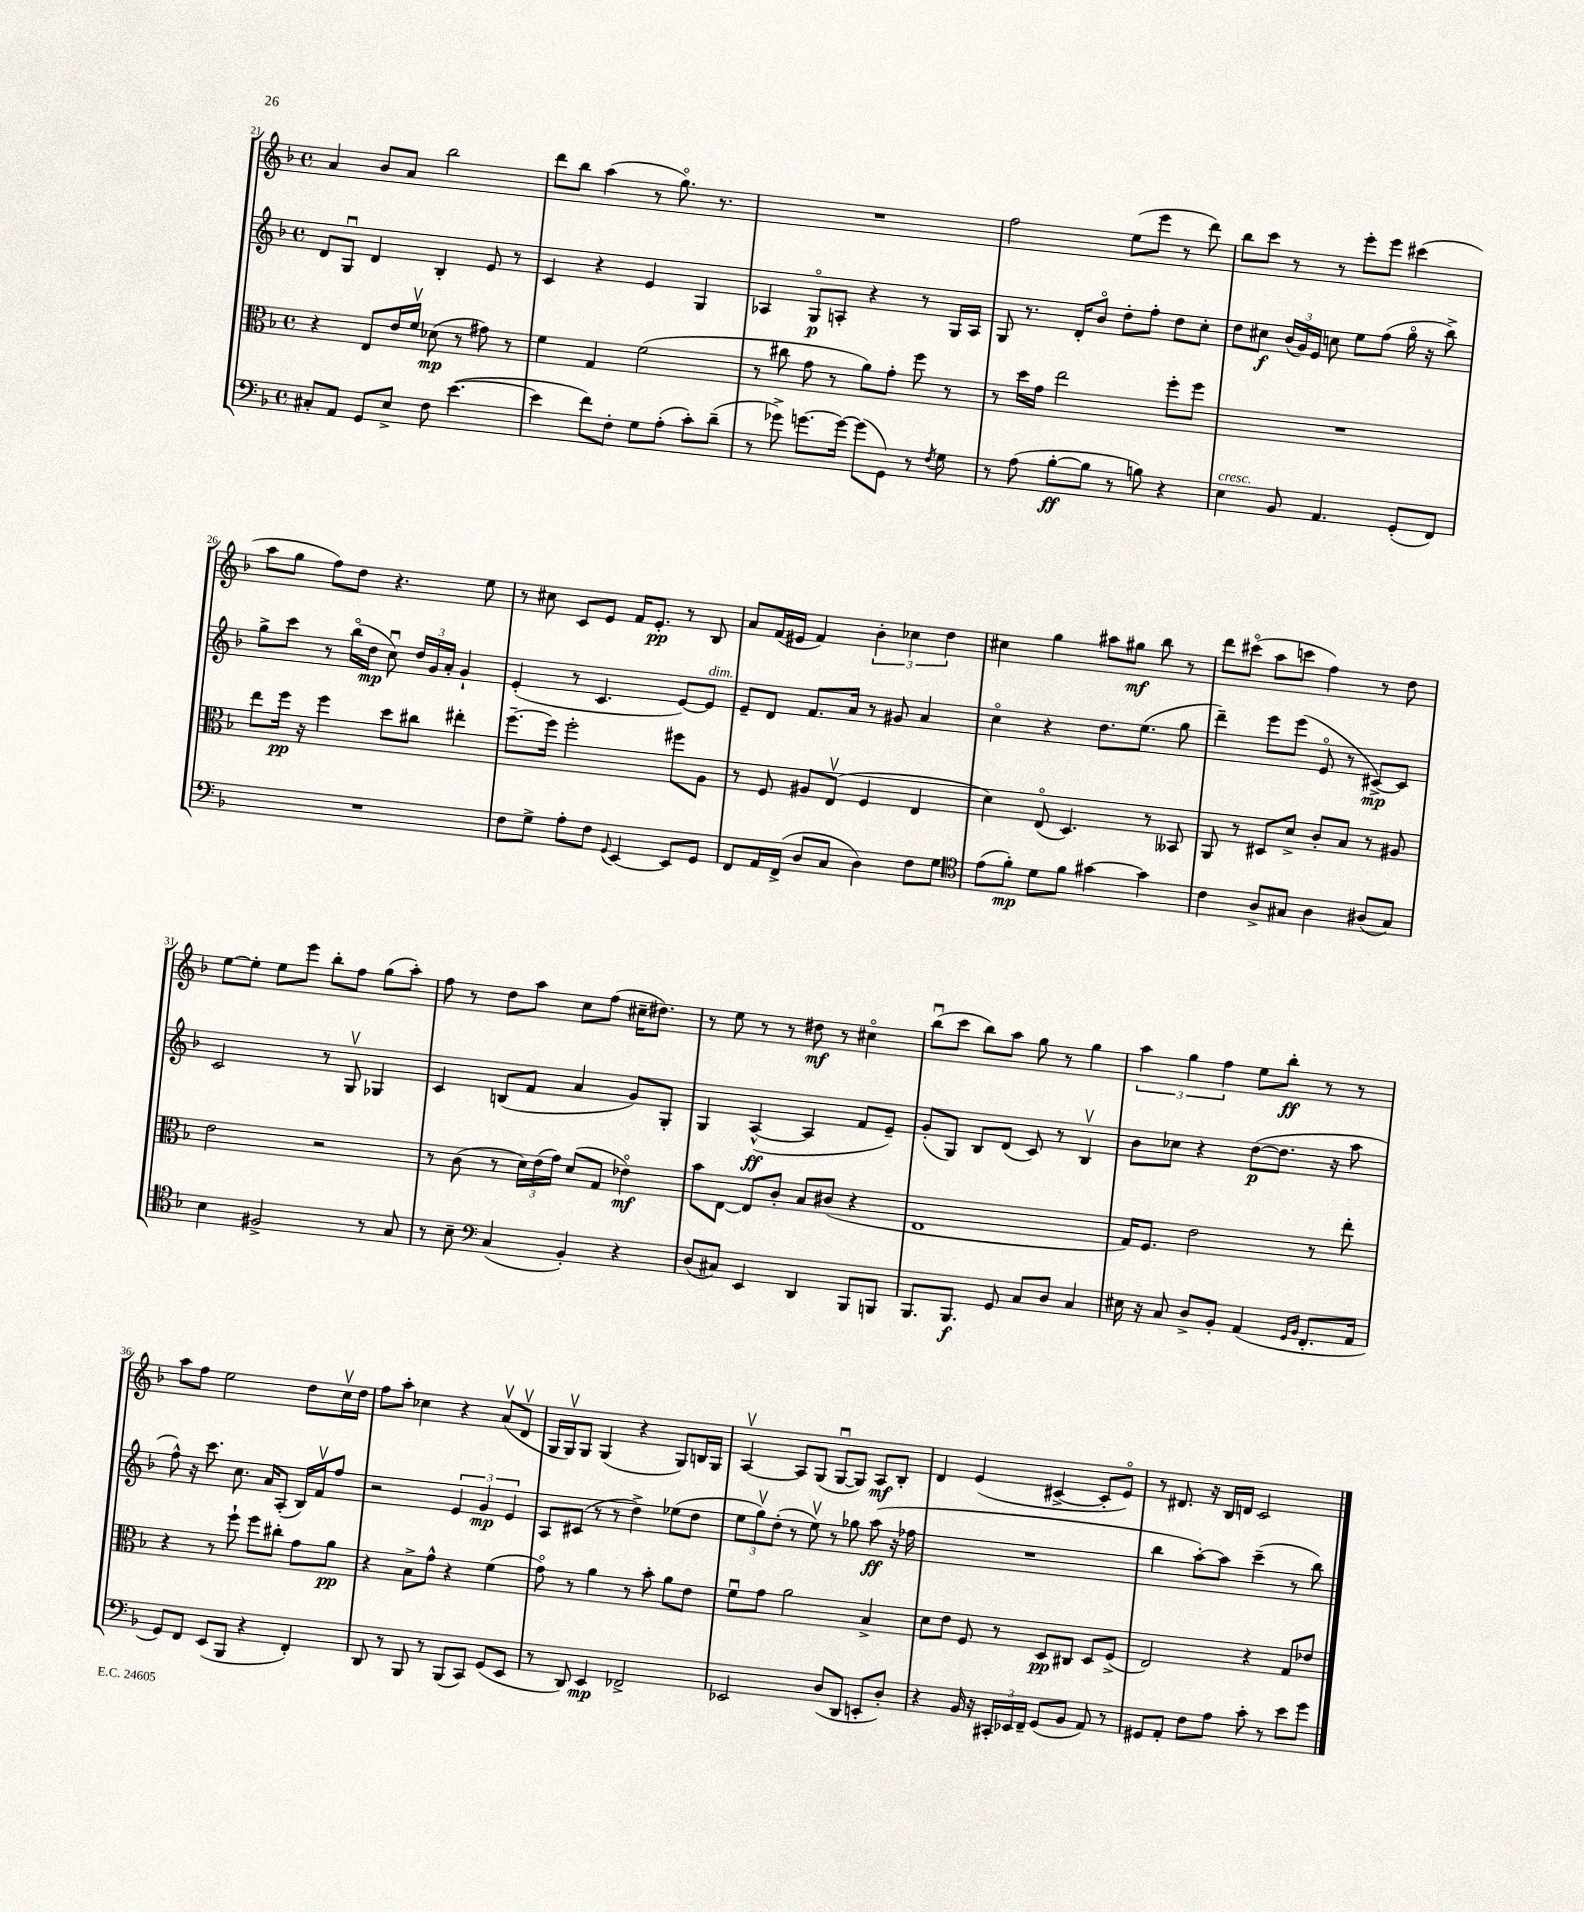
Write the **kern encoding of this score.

**kern	**kern	**kern	**kern
*staff4	*staff3	*staff2	*staff1
*clefF4	*clefC3	*clefG2	*clefG2
*k[b-]	*k[b-]	*k[b-]	*k[b-]
*M4/4	*M4/4	*M4/4	*M4/4
*met(c)	*met(c)	*met(c)	*met(c)
8C#'	4r	8d	4a
8AA	.	8Gu	.
8GG	8E	4d	8b-
8E^	16e	.	8a
.	16fv	.	.
8F	(8d-	4B-'	2bb-
([4.e	8r	.	.
.	8g#)	8e	.
.	8r	8r	.
=	=	=	=
4e]	4f	4c	8ddd
.	.	.	8bb-
8f)	4G	4r	(4aa
8F'	.	.	.
8G	(2f	4e	8r
(8A'	.	.	8.ggo)
8c')	.	4G	.
.	.	.	8.r
(8d~	.	.	.
=	=	=	=
8r	8r	4A-	1r
8g-^)	8cc#	.	.
[8.g	8g	8Go	.
.	8r	8A'	.
16g_	.	.	.
(8g]	8a)	4r	.
8GG)	8g'	.	.
8r	8ff	8r	.
8qF	.	.	.
8G	8r	16G	.
.	.	16A	.
=	=	=	=
8r	8r	8G	2ff
(8A	16dd	8.r	.
.	16g	.	.
[8B-'	2ee	.	.
.	.	16d'	.
8B-]	.	8b-o	.
8r	.	8dd'	(8ee
8B)	.	8ff'	8eee
4r	8ff'	8dd	8r
.	8ff	8cc'	8ddd)
=	=	=	=
4E	1r	8dd	8bb-
.	.	8cc#	8ccc
8BB-	.	(24b-	8r
.	.	24g)	.
.	.	24e	.
4.AA	.	8cc	8r
.	.	8ee	8eee'
.	.	(8ff	8eee
(8GG'	.	16ggo	(4ccc#
.	.	16r	.
8FF)	.	8bb-^)	.
=	=	=	=
1r	8ee	8gg^	8aa
.	16ff	8ccc	8gg
.	16r	.	.
.	4ff	8r	8ff)
.	.	(16bb-o	8dd
.	.	16dd	.
.	8dd	8ccu)	4.r
.	8cc#	24dd	.
.	.	24g	.
.	.	24a'	.
.	4ee#'	4g`	.
.	.	.	8ee
=	=	=	=
8F	[8.ff~	(4e'	8r
8G^	.	.	8cc#
.	16ff]	.	.
8A'	2ff'	8r	8c
8F	.	4.c	8e
8qqGG	.	.	.
[4EE	.	.	16f
.	.	.	8.e'
8EE]	8ff#	[8e)	8r
8GG	8A	8e]	8B-
=	=	=	=
8FF	8r	8e~	8a
16AA	8F	8d	(16f
(16FF^	.	.	16e#
8D	8A#	8.f	4f)
8C	(8Ev	.	.
.	.	16a	.
4D)	4F	8r	6b-'
.	.	8g#	.
.	.	.	6cc-
8F	4E	4a	.
.	.	.	6dd
8G	.	.	.
=	=	=	=
*clefC4	*	*	*
(8e	4d)	4cco	4cc#
8f')	.	.	.
8d	(8Eo	4r	4gg
8f	4.D)	.	.
[4g#	.	8.dd	8aa#
.	.	.	8gg#
.	.	(8.ee	.
4g#]	8r	.	8bb-
.	8BB--	8gg	8r
=	=	=	=
4c	8AA	4ddd~)	8ddd
.	8r	.	(8ccc#o
8A^	8D#	8eee	8aa
8G#	8d^	(8eee	8ccc
4A	8c'	8eo	4ff)
.	8B-	8r	.
(8A#	8r	[8c#^)	8r
8G#)	8A#	8c#]	8dd
=	=	=	=
4B-	2e	2c	[8ee
.	.	.	8ee']
2F#^	.	.	8ee
.	.	.	8eee
.	2r	8r	8bb-'
.	.	8Gv	8ff
8r	.	4G-	(8gg
8G	.	.	8aa')
=	=	=	=
8r	8r	4c	8ff
8B-~	(8c	.	8r
*clefF4	*	*	*
(4C	8r	(8B	8dd
.	24d)	8f	8aa
.	(24e	.	.
.	24g)	.	.
4BB-')	(8d	4a	8cc
.	8G	.	(8ff
4r	4e-o)	8g)	16cc#~
.	.	.	8.dd#)
.	.	8G'	.
=	=	=	=
(8D	8b-	4G	8r
8C#)	[8E	.	8ee
4EE	8E]	([4A^^	8r
.	8c'	.	8r
4DD	8B-	4A]	8dd#
.	(8c#	.	8r
8BBB-	4r	8f	4cc#o
8BBB	.	8e~)	.
=	=	=	=
8.BBB-	1E	(8g'	(8bb-u
.	.	8G)	8ccc
8.BBB-	.	.	.
.	.	8B-	8bb-)
8GG	.	(8d	8aa
8C	.	8c)	8gg
8D	.	8r	8r
4C	.	4B-v	4gg
=	=	=	=
16E#	16G)	8b-	6aa
16r	8.F	.	.
8C	.	8cc-	.
.	.	.	6gg
8D^	2e	4r	.
.	.	.	6ff
8BB-'	.	.	.
(4AA	.	([8dd	8ee
.	.	8.dd]	8bb-'
16qqGG	.	.	.
16qqBB-	.	.	.
8.FF'	8r	.	8r
.	.	16r	.
.	8ee'	8aa	8r
16AA	.	.	.
=	=	=	=
8GG)	4r	8ff^^)	8aa
8FF	.	16r	8ff
.	.	8.ccc	.
(8EE	8r	.	2ee
8BBB-	8ff`	8.cc	.
4r	8ff	.	.
.	.	16a	.
.	8cc#'	(8A'	.
4FF')	8g	16B-)	8dd
.	.	16fv	.
.	8a	8ff	16ccv
.	.	.	16dd
=	=	=	=
8DD	4r	2r	8ff
8r	.	.	8aa'
8BBB-	8B-^	.	4cc-
8r	8g^^	.	.
(8BBB-	4r	6e	4r
8CC)	.	.	.
.	.	6g	.
(8GG	(4f	.	(8av
.	.	6e	.
8EE	.	.	8dv
=	=	=	=
8r	8go)	8A	16G
.	.	.	16Gv)
8DD)	8r	(8c#	8G
4EE	4a	8r	(4G
.	.	8r	.
2FF-^	8r	4dd^)	4r
.	8b-'	.	.
.	8a	(8ee-	8G)
.	8e	8dd	16B
.	.	.	16G
=	=	=	=
2EE-	8fu	12ee	[4Av
.	.	12ggv)	.
.	8g	.	.
.	.	(12dd'	.
.	2a	8r	8A]
.	.	8eev)	(8G
(8D	.	8r	[8Gu
8DD	.	8gg-	8G])
8EE'	4B-^	(8aa	8A
8D')	.	16r	8B-'
.	.	16ff-	.
=	=	=	=
4r	8d	1r	4d
.	8e	.	.
16BB-	8F	.	(4e
16r	.	.	.
24CC#'	8r	.	.
24EE-	.	.	.
24FF~	.	.	.
(8GG	8D	.	[4c#^
8BB-	8C#	.	.
8AA)	8D	.	8c#']
8r	(8F^	.	8eo)
=	=	=	=
8GG#	2E)	4bb-	8r
8AA'	.	.	8.d#
8F	.	[8aa')	.
.	.	.	16r
8A	.	8aa]	16B-
.	.	.	16d
8c'	4r	(4ccc~	2c
8r	.	.	.
8e	8G	8r	.
8g	8e-	8bb-)	.
==	==	==	==
*-	*-	*-	*-
